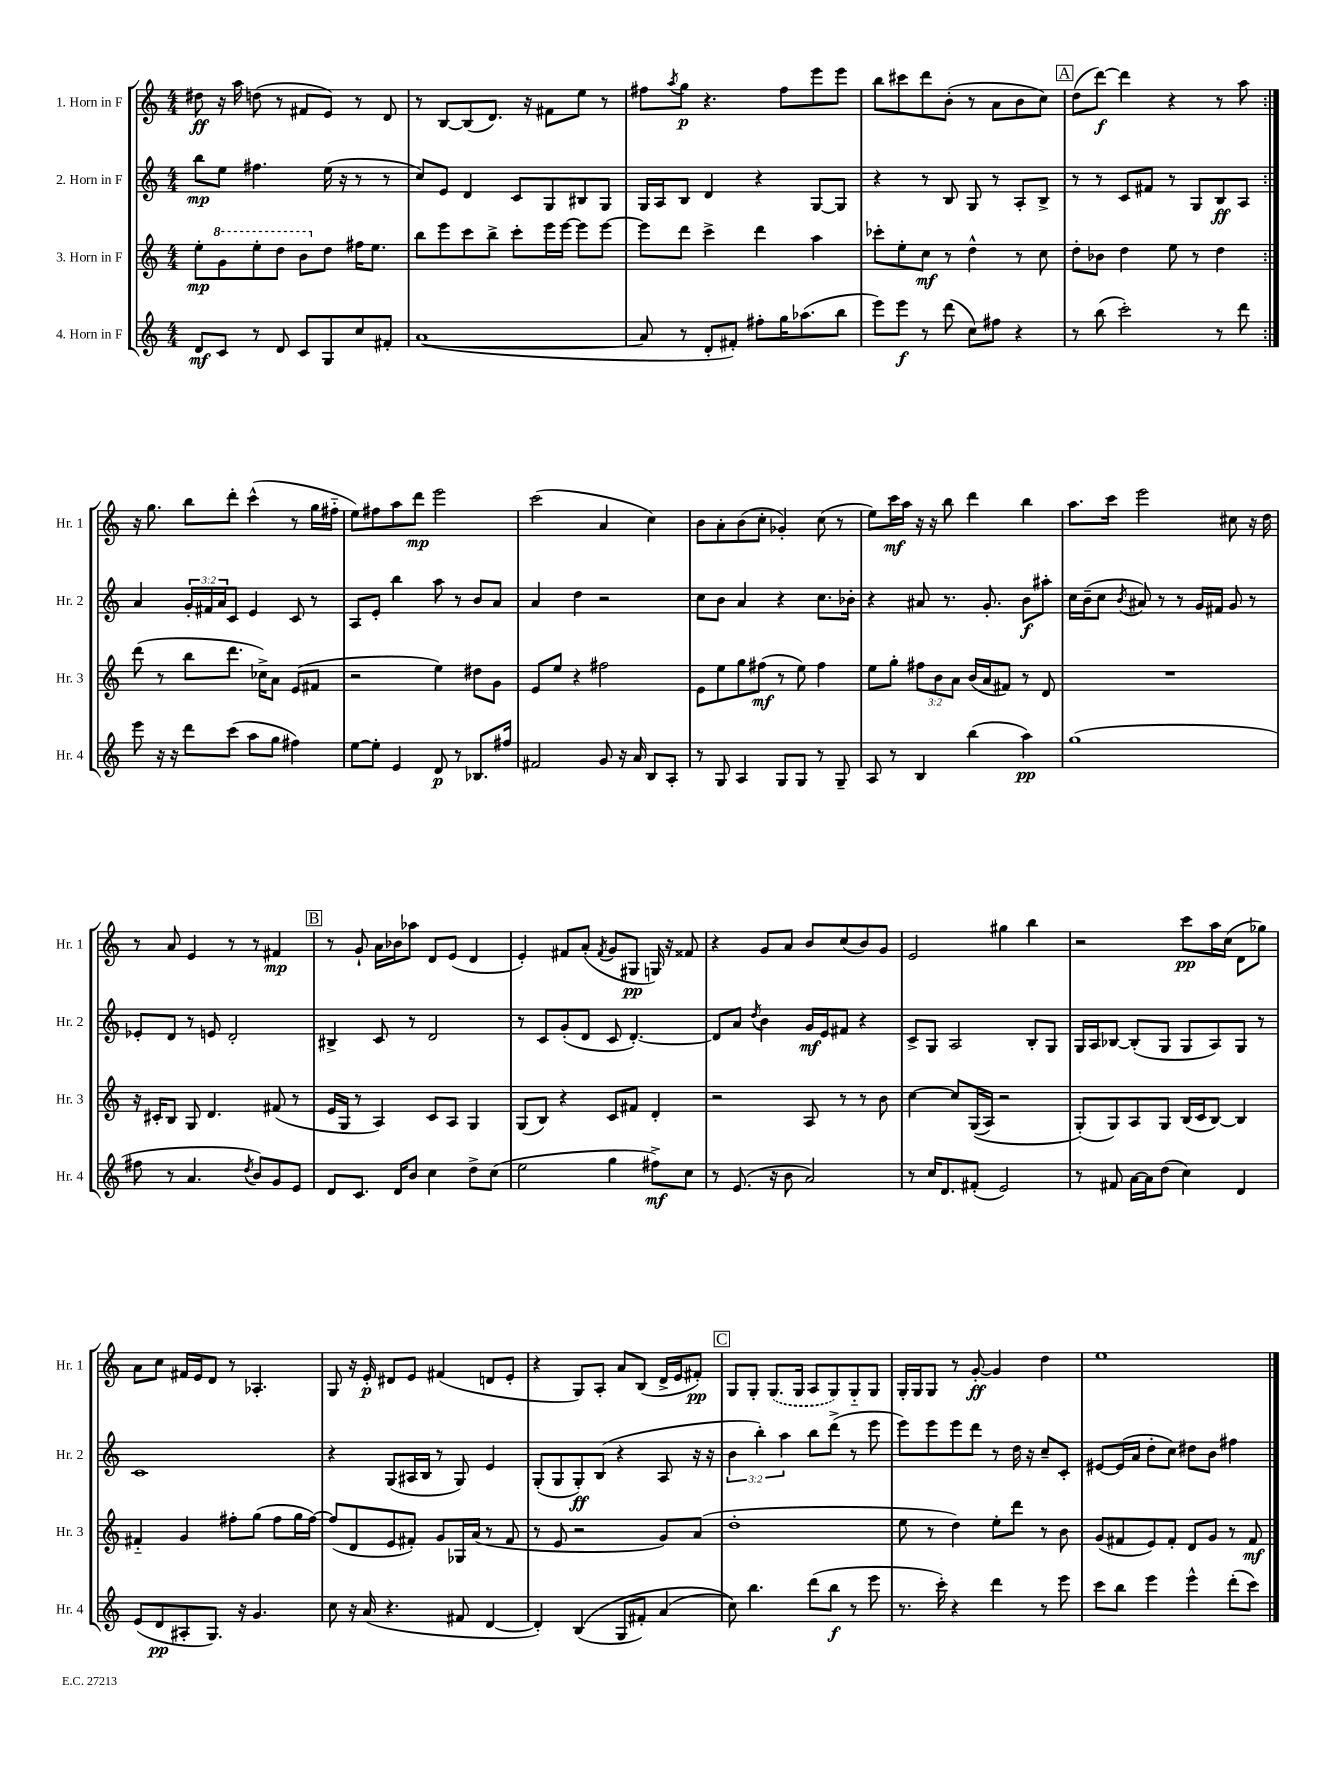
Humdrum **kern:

**kern	**dynam	**kern	**dynam	**kern	**dynam	**kern	**dynam
*part4	*part4	*part3	*part3	*part2	*part2	*part1	*part1
*staff4	*staff4	*staff3	*staff3	*staff2	*staff2	*staff1	*staff1
*I"4. Horn in F	*	*I"3. Horn in F	*	*I"2. Horn in F	*	*I"1. Horn in F	*
*I'Hr. 4	*	*I'Hr. 3	*	*I'Hr. 2	*	*I'Hr. 1	*
*clefG2	*	*clefG2	*	*clefG2	*	*clefG2	*
*k[]	*	*k[]	*	*k[]	*	*k[]	*
*M4/4	*	*M4/4	*	*M4/4	*	*M4/4	*
=1	=1	=1	=1	=1	=1	=1	=1
8d/L	mf	8ee'\L	mp	8bb\L	mp	8dd#X\	ff
*	*	*8va	*	*	*	*	*
8c/J	.	8gg\	.	8ee\J	.	16r	.
.	.	.	.	.	.	16aa\	.
8r	.	8eee'\	.	4.ff#X\	.	(8ddn\	.
8d/	.	8ddd\J	.	.	.	8r	.
8c/L	.	8bb\L	.	.	.	8f#X/L	.
*	*	*X8va	*	*	*	*	*
8G/	.	8dd\J	.	(16ee\	.	8e/J)	.
.	.	.	.	16r	.	.	.
8cc/	.	16ff#X\KL	.	8r	.	8r	.
.	.	8.ee\J	.	.	.	.	.
8f#X'/J	.	.	.	8r	.	8d/	.
=2	=2	=2	=2	=2	=2	=2	=2
([1a	.	8bb\L	.	8cc/L)	.	8r	.
.	.	8eee\	.	8e/J	.	[8B/L	.
.	.	8ccc\	.	4d/	.	(8B/]	.
.	.	8bb^\J	.	.	.	8.d/J)	.
.	.	8ccc'\L	.	8c/L	.	.	.
.	.	.	.	.	.	16r	.
.	.	16eee\L	.	8G/	.	8f#X\L	.
.	.	[16eee\JJ	.	.	.	.	.
.	.	8eee\L]	.	8B#X/	.	8ee\J	.
.	.	[8eee\J	.	8G/J	.	8r	.
=3	=3	=3	=3	=3	=3	=3	=3
8a/]	.	8eee\L]	.	16G/LL	.	8ff#X\L	.
.	.	.	.	16A/J	.	.	.
.	.	.	.	.	.	8qaa/	.
8r	.	8ddd\J	.	8B/J	.	8gg\J	p
8d'/L	.	4ccc^\	.	4d/	.	4.r	.
8f#X'/J)	.	.	.	.	.	.	.
8ff#X'\L	.	4ddd\	.	4r	.	.	.
16gg\K	.	.	.	.	.	8ff#\L	.
(8.aa-X\	.	.	.	.	.	.	.
.	.	4aa\	.	[8G/L	.	8eee\	.
8bb\J	.	.	.	8G/J]	.	8eee\J	.
=4	=4	=4	=4	=4	=4	=4	=4
8eee\L)	.	8ccc-X'\L	.	4r	.	8bb\L	.
8eee\J	f	8ee'\	.	.	.	8ccc#X\	.
8r	.	8cc\J	mf	8r	.	8ddd\	.
(8ddd\	.	8r	.	8B/	.	(8b'\J	.
8cc\L)	.	4dd^^\	.	8G/	.	8r	.
8ff#X\J	.	.	.	8r	.	8a\L	.
4r	.	8r	.	8A'/L	.	8b\	.
.	.	8cc\	.	8B^/J	.	8cc\J)	.
!!LO:REH:place=s1:t=A
=5	=5	=5	=5	=5	=5	=5	=5
8r	.	8dd'\L	.	8r	.	(8dd\L	.
(8bb\	.	8b-X\J	.	8r	.	[8ddd\J)	f
2ccc'\)	.	4dd\	.	8c/L	.	4ddd\]	.
.	.	.	.	8f#X/J	.	.	.
.	.	8ee\	.	8r	.	4r	.
.	.	8r	.	8G/L	.	.	.
8r	.	4dd\	.	8B/	ff	8r	.
8ddd\	.	.	.	8A/J	.	8aa\	.
!!LO:LB:g=z
=6:|!	=6:|!	=6:|!	=6:|!	=6:|!	=6:|!	=6:|!	=6:|!
8eee\	.	(8ddd\	.	4a/	.	16r	.
.	.	.	.	.	.	8.gg\	.
16r	.	8r	.	.	.	.	.
16r	.	.	.	.	.	.	.
8ddd\L	.	8bb\L	.	24g'/LL	.	8bb\L	.
.	.	.	.	24f#X/	.	.	.
.	.	.	.	24a/J	.	.	.
(8ccc\J	.	8.ddd\J	.	8c/J	.	8ddd'\J	.
8aa\L	.	.	.	4e/	.	(4ccc^^\	.
.	.	16cc-X^\KL)	.	.	.	.	.
8gg\J	.	8a\J	.	.	.	.	.
4ff#X\)	.	(8e/L	.	8c/	.	8r	.
.	.	8f#X/J	.	8r	.	16gg\LL	.
.	.	.	.	.	.	16ff#X\JJ	.
=7	=7	=7	=7	=7	=7	=7	=7
[8ee\L	.	2r	.	8A/L	.	8ee\L)	.
8ee'\J]	.	.	.	8e'/J	.	8ff#X\	.
4e/	.	.	.	4bb\	.	8aa\	.
.	.	.	.	.	.	8ddd\J	mp
8d/	p	4ee\)	.	8aa\	.	2eee\	.
8r	.	.	.	8r	.	.	.
8.B-X/L	.	8dd#X\L	.	8b/L	.	.	.
.	.	8g\J	.	8a/J	.	.	.
16ff#X/Jk	.	.	.	.	.	.	.
=8	=8	=8	=8	=8	=8	=8	=8
2f#X/	.	8e/L	.	4a/	.	(2ccc\	.
.	.	8ee/J	.	.	.	.	.
.	.	4r	.	4dd\	.	.	.
8g/	.	2ff#X\	.	2r	.	4a/	.
16r	.	.	.	.	.	.	.
16a/	.	.	.	.	.	.	.
8B/L	.	.	.	.	.	4cc\)	.
8A'/J	.	.	.	.	.	.	.
=9	=9	=9	=9	=9	=9	=9	=9
8r	.	8e\L	.	8cc\L	.	8b\L	.
8G/	.	8ee\	.	8b\J	.	8a'\	.
4A/	.	8gg\	.	4a/	.	(8b\	.
.	.	(8ff#X\J	mf	.	.	8cc'\J	.
8G/L	.	8r	.	4r	.	4g-X'/)	.
8G/J	.	8ee\)	.	.	.	.	.
8r	.	4ff#\	.	8.cc\L	.	(8cc\	.
8G~/	.	.	.	.	.	8r	.
.	.	.	.	16b-X'\Jk	.	.	.
=10	=10	=10	=10	=10	=10	=10	=10
8A/	.	8ee\L	.	4r	.	8ee\L)	.
8r	.	8gg'\J	.	.	.	16ccc\L	mf
.	.	.	.	.	.	16aa\JJ	.
4B/	.	12ff#X\L	.	8a#X/	.	16r	.
.	.	.	.	.	.	16r	.
.	.	12b\	.	.	.	.	.
.	.	.	.	8.r	.	8bb\	.
.	.	12a\J	.	.	.	.	.
(4bb\	.	(16b/LL	.	.	.	4ddd\	.
.	.	16a/J	.	8.g'/	.	.	.
.	.	8f#X/J)	.	.	.	.	.
4aa\)	pp	8r	.	8b\L	f	4bb\	.
.	.	8d/	.	8aa#X'\J	.	.	.
=11	=11	=11	=11	=11	=11	=11	=11
(1gg	.	1r	.	16cc\LL	.	8.aa\L	.
.	.	.	.	(16b~\J	.	.	.
.	.	.	.	8cc\J	.	.	.
.	.	.	.	.	.	16ccc\Jk	.
.	.	.	.	8qb/	.	.	.
.	.	.	.	8a#X/)	.	2eee\	.
.	.	.	.	8r	.	.	.
.	.	.	.	8r	.	.	.
.	.	.	.	16g/LL	.	.	.
.	.	.	.	16f#X/JJ	.	.	.
.	.	.	.	8g/	.	8cc#X\	.
.	.	.	.	8r	.	16r	.
.	.	.	.	.	.	16dd\	.
!!LO:LB:g=z
=12	=12	=12	=12	=12	=12	=12	=12
8ff#X\	.	16r	.	8e-X'/L	.	8r	.
.	.	16c#X'/KL	.	.	.	.	.
8r	.	8B/J	.	8d/J	.	8a/	.
4.a/	.	8G/	.	8r	.	4e/	.
.	.	4.d/	.	8en/	.	.	.
.	.	.	.	2d'/	.	8r	.
8qdd/	.	.	.	.	.	.	.
8b/L)	.	.	.	.	.	8r	.
8g/	.	(8f#X/	.	.	.	4f#X/	mp
8e/J	.	8r	.	.	.	.	.
!!LO:REH:place=s1:t=B
=13	=13	=13	=13	=13	=13	=13	=13
8d/L	.	16e/LL	.	4B#X^/	.	8r	.
.	.	16G/JJ	.	.	.	.	.
8.c/J	.	8r	.	.	.	8g`/	.
.	.	4A/)	.	8c/	.	16a\LL	.
16d/KL	.	.	.	.	.	16b-X\J	.
8b/J	.	.	.	8r	.	8aa-X\J	.
4cc\	.	8c/L	.	2d/	.	8d/L	.
.	.	8A/J	.	.	.	(8e/J	.
8dd^\L	.	4G/	.	.	.	4d/	.
(8cc\J	.	.	.	.	.	.	.
=14	=14	=14	=14	=14	=14	=14	=14
2ee\	.	(8G/L	.	8r	.	4e'/)	.
.	.	8B/J)	.	8c/L	.	.	.
.	.	4r	.	(8g'/	.	8f#X/L	.
.	.	.	.	8d/J	.	(8a'/J	.
.	.	.	.	.	.	8qf#/	.
4gg\	.	8c/L	.	8c/	.	8g/L	.
.	.	8f#X/J	.	[4.d'/)	.	8G#X/J	pp
8ff#X^\L)	mf	4d'/	.	.	.	16Gn/)	.
.	.	.	.	.	.	16r	.
8cc\J	.	.	.	.	.	8f##X/	.
=15	=15	=15	=15	=15	=15	=15	=15
8r	.	2r	.	8d/L]	.	4r	.
(8.e/	.	.	.	8a/J	.	.	.
.	.	.	.	8qdd/	.	.	.
.	.	.	.	4b\	.	8g/L	.
16r	.	.	.	.	.	.	.
8b\	.	.	.	.	.	8a/J	.
2a/)	.	8A/	.	16g/LL	mf	8b/L	.
.	.	.	.	16e/J	.	.	.
.	.	8r	.	8f#X/J	.	(8cc/	.
.	.	8r	.	4r	.	8b/)	.
.	.	8b\	.	.	.	8g/J	.
=16	=16	=16	=16	=16	=16	=16	=16
8r	.	[4cc\	.	8c^/L	.	2e/	.
16cc/KL	.	.	.	8G/J	.	.	.
8.d/	.	.	.	.	.	.	.
.	.	8cc/L]	.	2A/	.	.	.
(8f#X'/J	.	((16G/L	.	.	.	.	.
.	.	16A/JJ)	.	.	.	.	.
2e/)	.	2r	.	.	.	4gg#X\	.
.	.	.	.	8B'/L	.	4bb\	.
.	.	.	.	8G/J	.	.	.
=17	=17	=17	=17	=17	=17	=17	=17
8r	.	(8G'/L)	.	16G/LL	.	2r	.
.	.	.	.	16A/J	.	.	.
8f#X/	.	8G/)	.	[8B-X/J	.	.	.
[16a\LL	.	8A/	.	(8B-'/L]	.	.	.
16a\J]	.	.	.	.	.	.	.
(8dd\J	.	8G/J	.	8G/J	.	.	.
4cc\)	.	(16B/LL	.	8G/L	.	8ccc\L	pp
.	.	16c/J	.	.	.	.	.
.	.	[8B/J)	.	8A/)	.	16aa\L	.
.	.	.	.	.	.	(16cc\JJ	.
4d/	.	4B/]	.	8G/J	.	8d\L	.
.	.	.	.	8r	.	8gg-X\J)	.
!!LO:LB:g=z
=18	=18	=18	=18	=18	=18	=18	=18
(8e/L	.	4f#X/	.	1c	.	8a\L	.
8d/	pp	.	.	.	.	8cc\J	.
8A#X'/	.	4g/	.	.	.	16f#X/LL	.
.	.	.	.	.	.	16e/J	.
8.G/J)	.	.	.	.	.	8d/J	.
.	.	8ff#X'\L	.	.	.	8r	.
16r	.	.	.	.	.	.	.
4.g/	.	(8gg\J	.	.	.	4.A-X'/	.
.	.	8ff#\L	.	.	.	.	.
.	.	16gg\L	.	.	.	.	.
.	.	[16ff#\JJ)	.	.	.	.	.
=19	=19	=19	=19	=19	=19	=19	=19
8cc\	.	(8ff#/L]	.	4r	.	8G/	.
16r	.	8d/	.	.	.	16r	.
(16a/	.	.	.	.	.	16e'/	p
4.r	.	8e/	.	(8G/L	.	8d#X/L	.
.	.	8f#X'/J)	.	16A#X/L	.	8e/J	.
.	.	.	.	16B/JJ	.	.	.
.	.	8g/L	.	8r	.	(4f#X/	.
8f#X/	.	16G-X/L	.	8G/)	.	.	.
.	.	(16a/JJ	.	.	.	.	.
[4d/	.	8r	.	4e/	.	8dn/L	.
.	.	8f#/	.	.	.	8e'/J	.
=20	=20	=20	=20	=20	=20	=20	=20
4d'/])	.	8r	.	(8G'/L	.	4r	.
.	.	8e/	.	8G/	.	.	.
((4B/	.	2r	.	8G'/)	ff	8G/L)	.
.	.	.	.	(8B/J	.	8A'/J	.
8G/L	.	.	.	4r	.	8a/L	.
8f#X'/J)	.	.	.	.	.	(8B/J	.
(4a/	.	8g/L)	.	8A/	.	16d^/LL	.
.	.	.	.	.	.	16e/J	.
.	.	(8a/J	.	16r	.	8f#X'/J)	pp
.	.	.	.	16r	.	.	.
!!LO:REH:place=s1:t=C
=21	=21	=21	=21	=21	=21	=21	=21
8cc\))	.	1dd'	.	6b\	.	8G/L	.
4.bb\	.	.	.	.	.	8G'/J	.
.	.	.	.	6bb'\)	.	.	.
.	.	.	.	.	.	(8.G/L	.
.	.	.	.	6aa\	.	.	.
.	.	.	.	.	.	16G/Jk	.
(8ddd\L	.	.	.	8bb\L	.	8A/L	.
8bb\J	f	.	.	(8ddd^\J	.	8G/)	.
8r	.	.	.	8r	.	8G/	.
8eee\	.	.	.	8eee\	.	8G/J	.
=22	=22	=22	=22	=22	=22	=22	=22
8.r	.	8ee\	.	8eee\L)	.	16G'/LL	.
.	.	.	.	.	.	16G/J	.
.	.	8r	.	8eee\	.	8G/J	.
16ccc'\)	.	.	.	.	.	.	.
4r	.	4dd\)	.	8eee\	.	8r	.
.	.	.	.	8ddd\J	.	[8g'/	ff
4ddd\	.	8ee'\L	.	8r	.	4g/]	.
.	.	8ddd\J	.	16dd\	.	.	.
.	.	.	.	16r	.	.	.
8r	.	8r	.	8cc~/L	.	4dd\	.
8eee\	.	8b\	.	8c'/J	.	.	.
=23	=23	=23	=23	=23	=23	=23	=23
8ccc\L	.	(8g/L	.	[8e#X/L	.	1ee	.
8bb\J	.	8f#X/	.	(16e#/L]	.	.	.
.	.	.	.	16a/JJ	.	.	.
4eee\	.	8e/)	.	8dd'\L	.	.	.
.	.	8f#'/J	.	8cc\J)	.	.	.
4eee^^\	.	8d/L	.	8dd#X\L	.	.	.
.	.	8g/J	.	8b\J	.	.	.
(8ddd'\L	.	8r	.	4ff#X\	.	.	.
8ccc\J)	.	8f#/	mf	.	.	.	.
==	==	==	==	==	==	==	==
*-	*-	*-	*-	*-	*-	*-	*-
